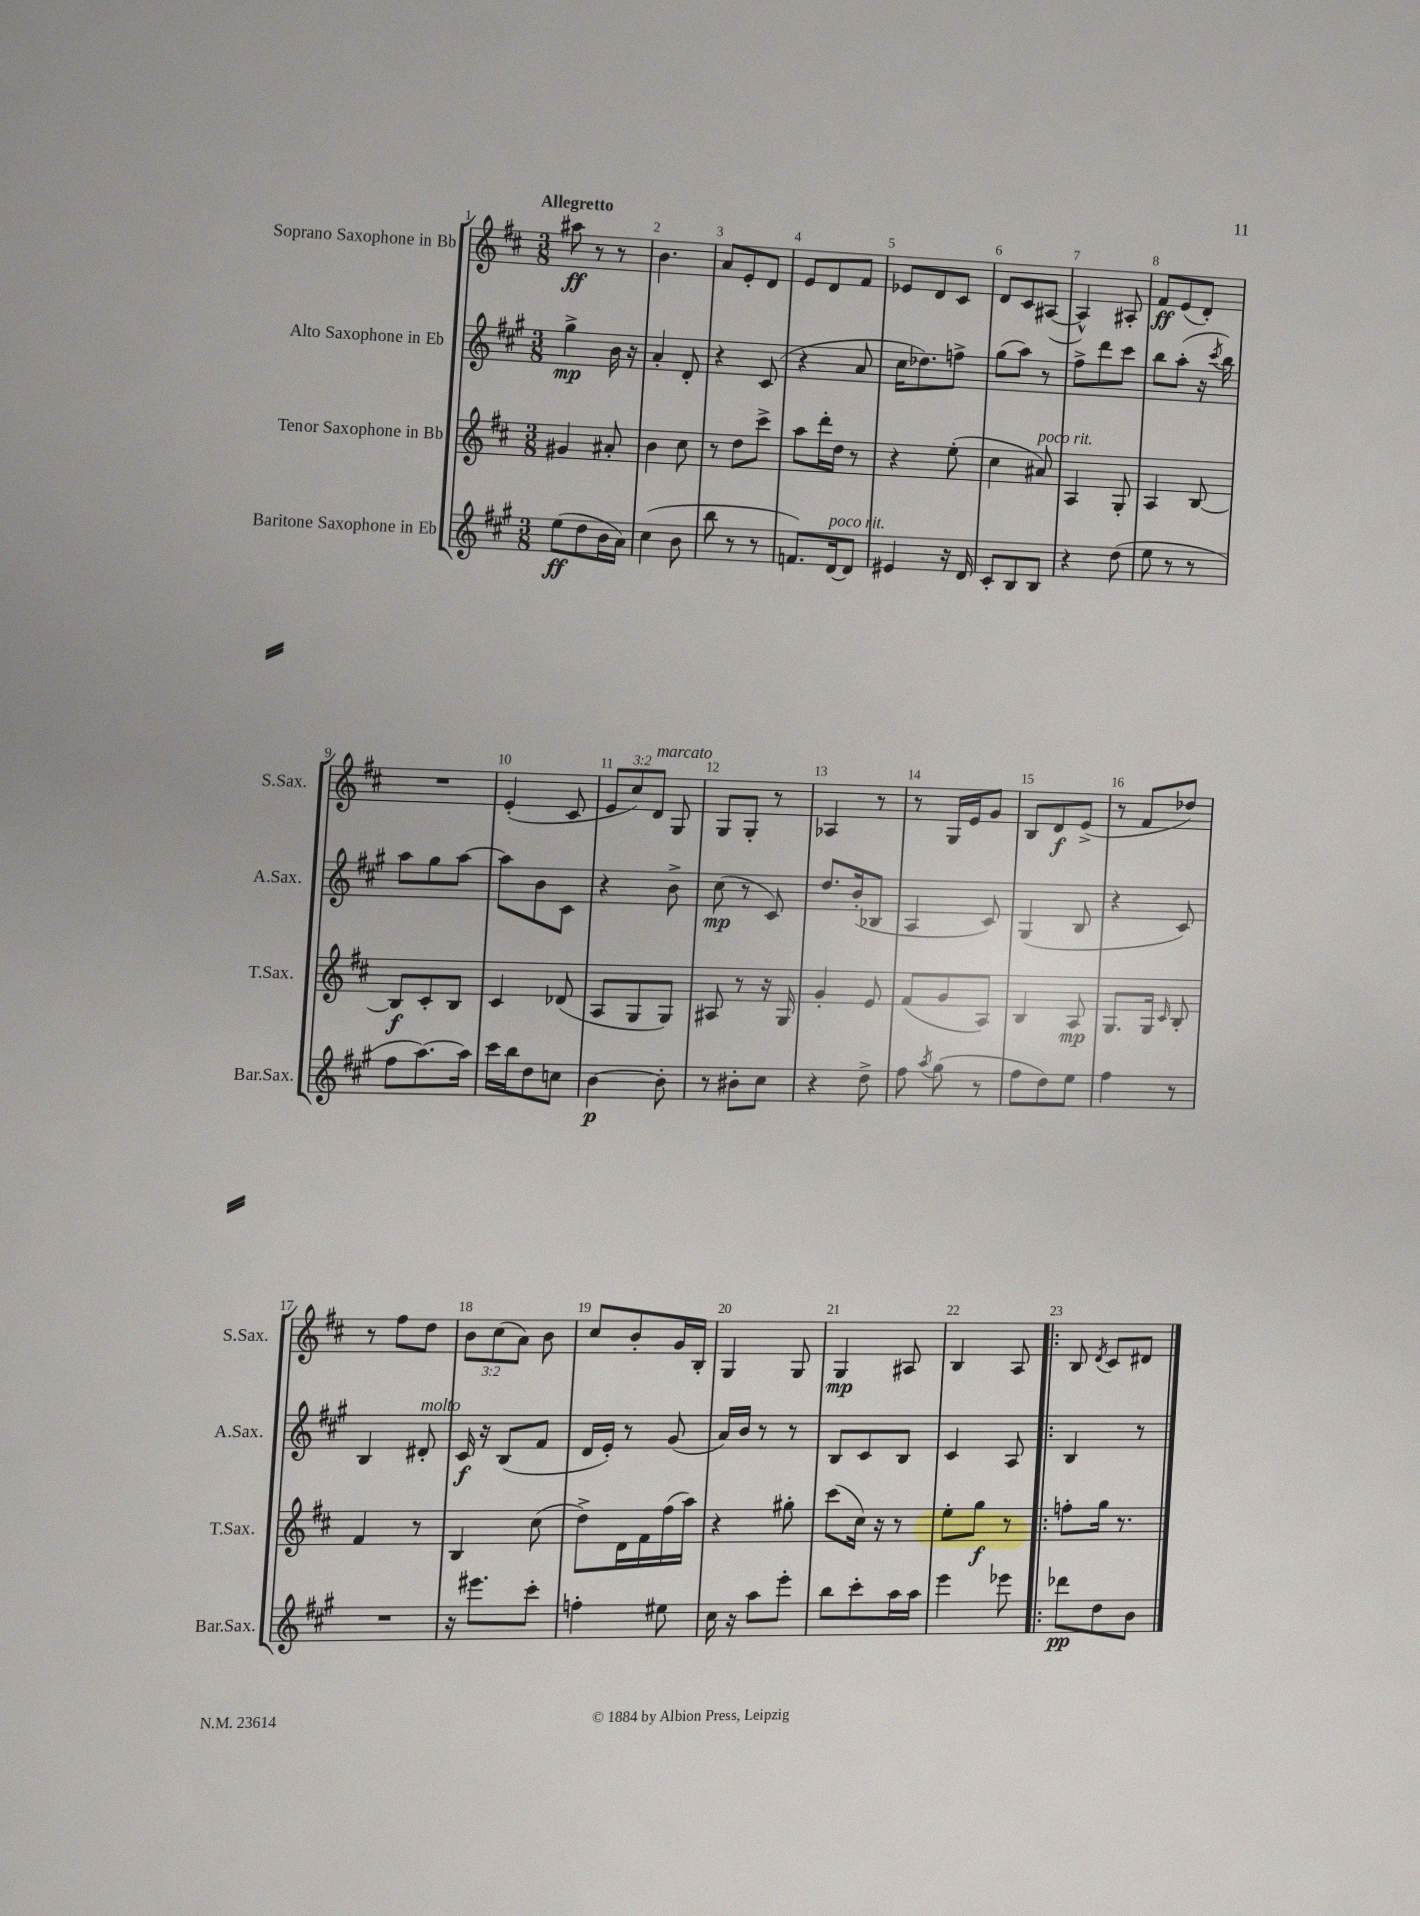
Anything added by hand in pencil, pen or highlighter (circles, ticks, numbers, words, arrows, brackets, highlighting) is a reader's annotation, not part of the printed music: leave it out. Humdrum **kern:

**kern	**kern	**kern	**kern
*staff4	*staff3	*staff2	*staff1
*clefG2	*clefG2	*clefG2	*clefG2
*k[f#c#g#]	*k[f#c#]	*k[f#c#g#]	*k[f#c#]
*M3/8	*M3/8	*M3/8	*M3/8
(8ee	4g#	4gg#^	8aa#
8dd	.	.	8r
16b	8a#'	16b	8r
16a)	.	16r	.
=	=	=	=
(4cc#	4b	4a'	4.b
8b	8cc#	8d'	.
=	=	=	=
8bb	8r	4r	8a
8r	8dd	.	8e'
8r	8ccc#^	(8c#	8d
=	=	=	=
8.f)	8aa	4r	8e
.	16ddd'	.	8d
[16d	16dd	.	.
8d]	8r	8a	8f#
=	=	=	=
4e#	4r	16cc#	8e-
.	.	8.dd-)	.
.	.	.	8d
16r	(8ee'	8ff^	8c#
16d	.	.	.
=	=	=	=
8c#'	4cc#	(8gg#	8d
8B	.	8aa)	8c#
8B	8a#)	8r	([8A#
=	=	=	=
4r	4A	8ff#^	4A#^^])
.	.	8ddd	.
(8dd	8G'	8ccc#	8A#'
=	=	=	=
8ee	4A	8bb	8f#
8r	.	(8aa'	(8e
8r	[8B	16r	8d')
.	.	8qccc#	.
.	.	16bb)	.
=	=	=	=
8ff#	8B]	8aa	4.r
[8.aa)	8c#'	8gg#	.
.	8B	[8aa	.
16aa]	.	.	.
=	=	=	=
16ccc#	4c#	8aa]	(4e'
16bb	.	.	.
8dd	.	8b	.
8cc	(8d-	8c#	8c#
=	=	=	=
[4b	8A	4r	12e
.	.	.	12cc#)
.	8G	.	.
.	.	.	12d
8b']	8G)	8b^	8G
=	=	=	=
8r	8A#	(8cc#	8G
8b#'	8r	8r	8G'
8cc#	16r	8c#)	8r
.	16G	.	.
=	=	=	=
4r	4g'	8.dd	4A-
.	.	(16b'	.
8dd^	8e	8B-	8r
=	=	=	=
8ff#	(8f#	4A	8r
8qaa	.	.	.
(8gg#	8g	.	16G
.	.	.	16e
8r	8A)	8c#)	8g
=	=	=	=
8ff#	4B	(4G#	8B
8dd)	.	.	8d
8ee	8A	8B	(8e^
=	=	=	=
4ff#	8.G	4r	8r
.	.	.	8f#
.	16G	.	.
.	16qqc#	.	.
8r	8B'	8c#)	8dd-)
=	=	=	=
4.r	4f#	4B	8r
.	.	.	8ff#
.	8r	8d#'	8dd
=	=	=	=
16r	4B	16c#	12b
8.eee#	.	16r	.
.	.	.	(12cc#
.	.	(8B	.
.	.	.	12a)
8ccc#'	(8cc#	8f#	8b
=	=	=	=
4ff'	8dd^)	16d	8cc#
.	.	16e')	.
.	16d	8r	8b'
.	16f#	.	.
8ee#	(16ff#	(8g#	16g
.	16aa)	.	16B'
=	=	=	=
16cc#	4r	16a)	4G
16r	.	16b	.
8aa	.	8r	.
8eee'	8gg#'	8r	8G
=	=	=	=
8bb	(8ccc#	8B	4G
8ccc#'	16cc#)	8c#	.
.	16r	.	.
16aa	8r	8B	8A#
16aa	.	.	.
=	=	=	=
4eee	8ee'	4c#	4B
.	8gg	.	.
8eee-	8r	8A	8A
=!|:	=!|:	=!|:	=!|:
8ddd-	8ff'	4B	8B
.	.	.	8qd
8dd	16gg	.	8c#
.	8.r	.	.
8b	.	8r	8d#
==	==	==	==
*-	*-	*-	*-
